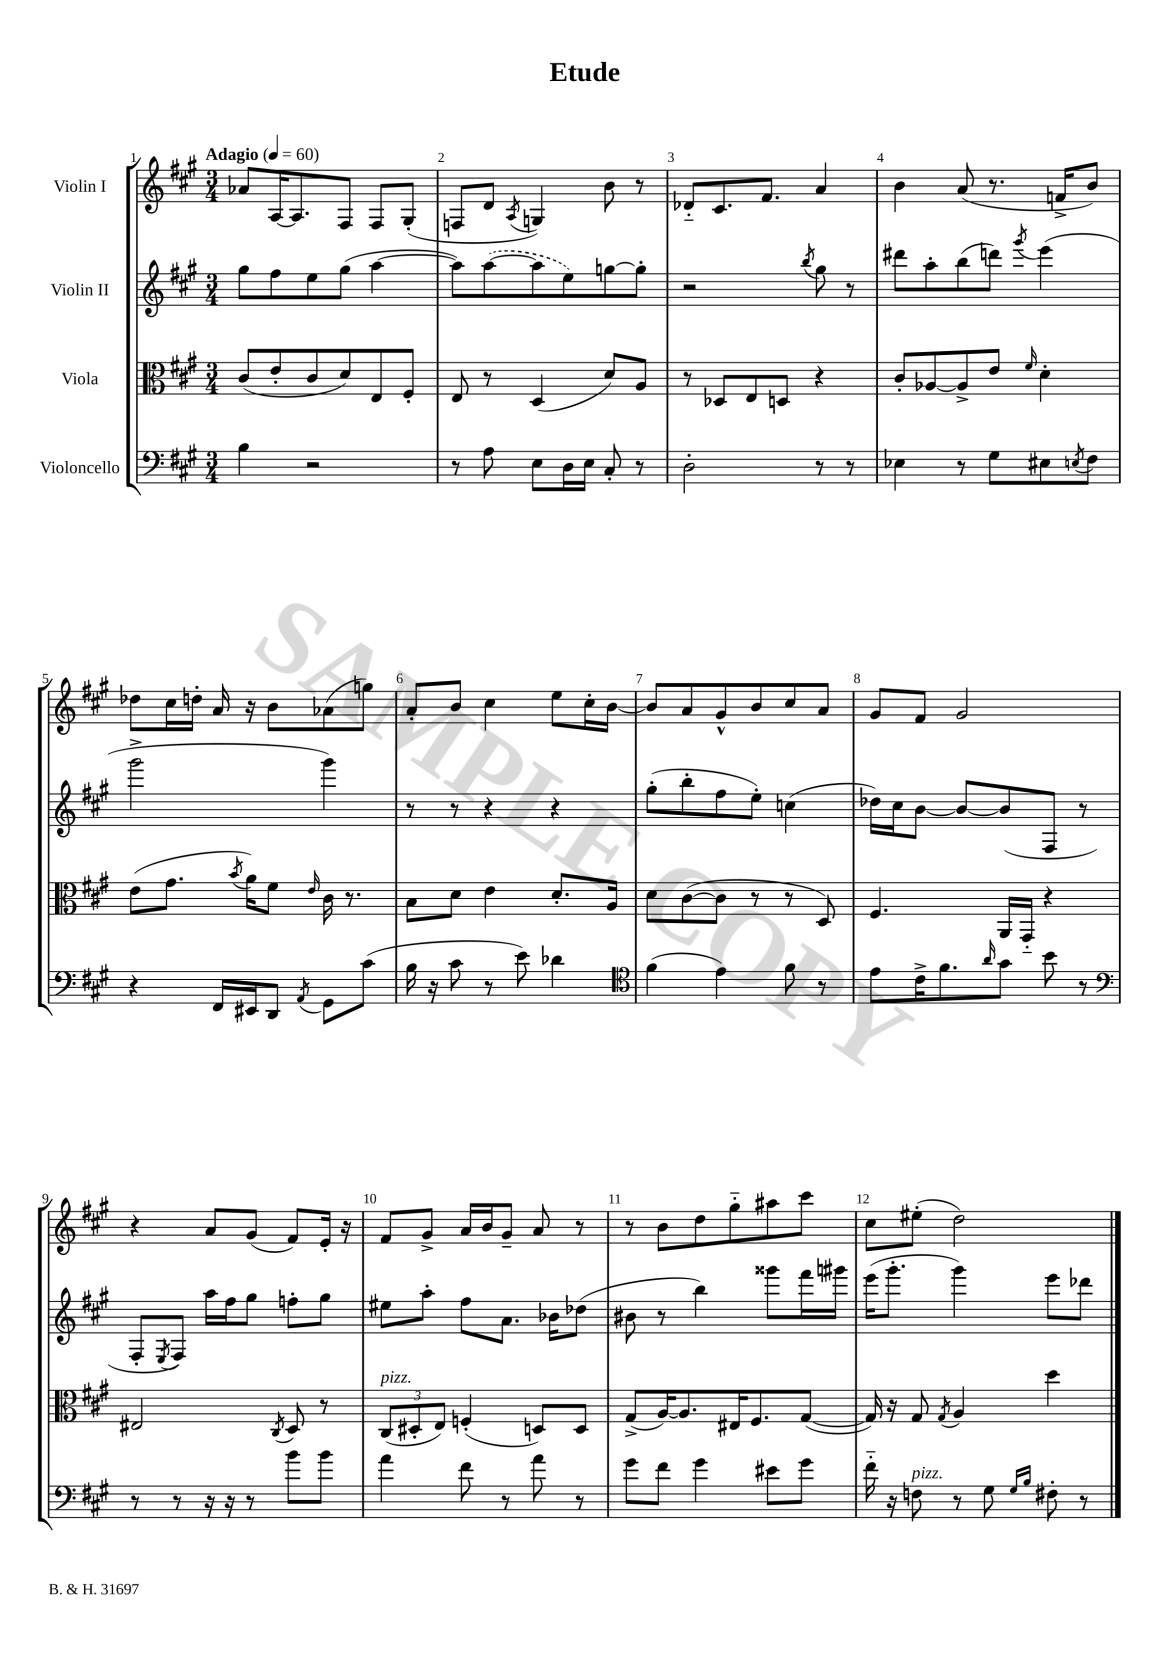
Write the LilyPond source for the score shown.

\header { title = "Etude" }
<<
\new StaffGroup <<
\new Staff = "s0" \with { instrumentName = "Violin I" } {
    \clef treble \key a \major \numericTimeSignature \time 3/4 \tempo "Adagio" 4 = 60
    aes'8 a16~ a8. fis8 fis8 gis8-.( |
    f8 d'8 \acciaccatura { a8 } g4) b'8 r8 |
    des'8-_ cis'8. fis'8. a'4 |
    b'4 a'8( r8. f'16-> b'8) |
    des''8 cis''16 d''16-. a'16 r16 b'8 aes'8( g''8) |
    a'8-. b'8 cis''4 e''8 cis''16-. b'16~ |
    b'8 a'8 gis'8-^ b'8 cis''8 a'8 |
    gis'8 fis'8 gis'2 |
    r4 a'8 gis'8( fis'8) e'16-. r16 |
    fis'8 gis'8-> a'16 b'16 gis'8-- a'8 r8 |
    r8 b'8 d''8 gis''8-_ ais''8 cis'''8 |
    cis''8 eis''8-.( d''2) \bar "|." |
}
\new Staff = "s1" \with { instrumentName = "Violin II" } {
    \clef treble \key a \major \numericTimeSignature \time 3/4
    gis''8 fis''8 e''8 gis''8( a''4~ |
    a''8) \once \slurDashed a''8~( a''8 e''8) g''8~ g''8-. |
    r2 \acciaccatura { b''8 } gis''8 r8 |
    dis'''8 a''8-. b''8( d'''8) \acciaccatura { gis'''8 } e'''4( |
    gis'''2-> gis'''4) |
    r8 r8 r4 r4 |
    gis''8-.( b''8-. fis''8 e''8-.) c''4( |
    des''16) cis''16 b'8~ b'8~ b'8( fis8 r8 |
    fis8-. \acciaccatura { e8 } fis8) a''16 fis''16 gis''8 f''8-. gis''8 |
    eis''8 a''8-. fis''8 a'8. bes'16 des''8( |
    bis'8 r8 b''4) gisis'''8 fis'''16 gis'''16 |
    e'''16( gis'''8.-. gis'''4) e'''8 des'''8 \bar "|." |
}
\new Staff = "s2" \with { instrumentName = "Viola" } {
    \clef alto \key a \major \numericTimeSignature \time 3/4
    cis'8( e'8-. cis'8 d'8) e8 fis8-. |
    e8 r8 d4( d'8) a8 |
    r8 des8 e8 d8 r4 |
    cis'8-. aes8~ aes8-> e'8 \grace { fis'16 } d'4-. |
    e'8( gis'8. \acciaccatura { b'8 } a'16) fis'8 \grace { e'16 } cis'16 r8. |
    b8 d'8 e'4 d'8.-. a16 |
    d'8 cis'8~( cis'8 r8 r8 d8) |
    fis4. a,16 gis,16-_ r4 |
    eis2 \acciaccatura { cis8 } d8 r8 |
    \tuplet 3/2 { cis8^\markup { \italic "pizz." }( dis8-. e8) } f4-.( d8) d8 |
    gis8->( a16~) a8. eis16 fis8. gis8~( |
    gis16) r16 gis8 \acciaccatura { gis8 } a4 d''4 \bar "|." |
}
\new Staff = "s3" \with { instrumentName = "Violoncello" } {
    \clef bass \key a \major \numericTimeSignature \time 3/4
    b4 r2 |
    r8 a8 e8 d16 e16 cis8-. r8 |
    d2-. r8 r8 |
    ees4 r8 gis8 eis8 \acciaccatura { e8 } fis8 |
    r4 fis,16 eis,16 d,8 \acciaccatura { a,8 } gis,8 cis'8( |
    b16 r16 cis'8 r8 e'8) des'4 |
    \clef tenor fis'4( e'4) fis'8 r8 |
    e'8 cis'16-> fis'8. \grace { a'16 } gis'8 b'8 r8 |
    \clef bass r8 r8 r16 r16 r8 b'8 b'8 |
    a'4 fis'8 r8 a'8 r8 |
    gis'8 fis'8 gis'4 eis'8 gis'8 |
    fis'16-_ r16 f8^\markup { \italic "pizz." } r8 gis8 \grace { gis16 b16 } fis8-. r8 \bar "|." |
}
>>
>>
\layout { \context { \Score \override BarNumber.break-visibility = ##(#f #t #t) barNumberVisibility = #all-bar-numbers-visible } }
